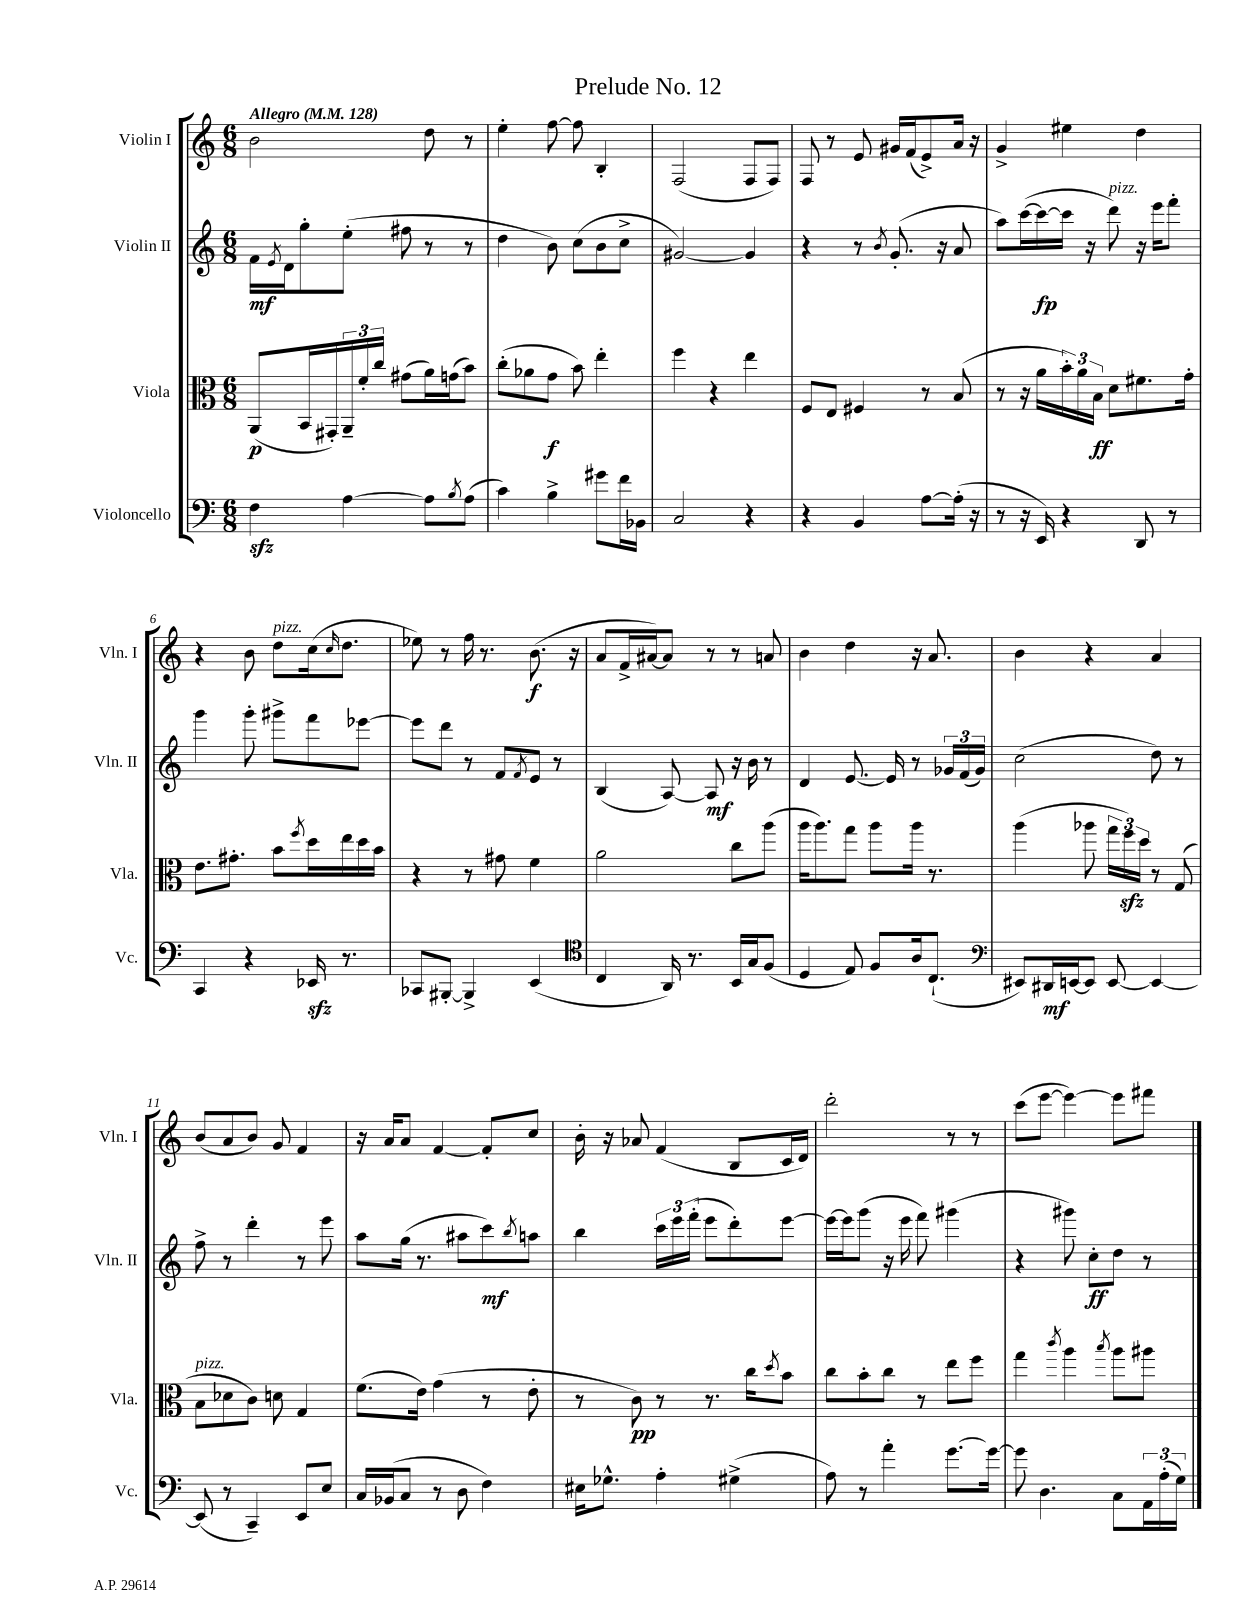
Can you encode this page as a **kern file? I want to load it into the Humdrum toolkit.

**kern	**dynam	**kern	**dynam	**kern	**dynam	**kern	**dynam
*part4	*part4	*part3	*part3	*part2	*part2	*part1	*part1
*staff4	*staff4	*staff3	*staff3	*staff2	*staff2	*staff1	*staff1
*I"Violoncello	*	*I"Viola	*	*I"Violin II	*	*I"Violin I	*
*I'Vc.	*	*I'Vla.	*	*I'Vln. II	*	*I'Vln. I	*
*clefF4	*	*clefC3	*	*clefG2	*	*clefG2	*
*k[]	*	*k[]	*	*k[]	*	*k[]	*
*M6/8	*	*M6/8	*	*M6/8	*	*M6/8	*
*MM128	*	*MM128	*	*MM128	*	*MM128	*
=1	=1	=1	=1	=1	=1	=1	=1
!	!	!	!	!	!	!LO:TX:a:B:t=Allegro	!
4Fzz\	.	(8AA/L	p	16f\LL	mf	2b\	.
.	.	.	.	8qe/	.	.	.
.	.	.	.	16d\J	.	.	.
.	.	16BB/L	.	8gg'\	.	.	.
.	.	16GG#X'/)	.	.	.	.	.
[4A\	.	24AA~/	.	(8ee'\J	.	.	.
.	.	24f'/	.	.	.	.	.
.	.	24cc/JJ	.	.	.	.	.
.	.	(8g#X\L	.	8ff#X\	.	.	.
8A\L]	.	16a\L)	.	8r	.	8dd\	.
.	.	(16gn\J	.	.	.	.	.
8qB/	.	.	.	.	.	.	.
(8A\J	.	8b\J)	.	8r	.	8r	.
=2	=2	=2	=2	=2	=2	=2	=2
4c\)	.	(8cc'\L	.	4dd\	.	4ee'\	.
.	.	8a-X\	.	.	.	.	.
4B^\	.	8g\J	f	8b\)	.	[8ff\	.
.	.	8b\)	.	(8cc\L	.	8ff\]	.
8g#X\L	.	4ee'\	.	8b\	.	4B'/	.
16f\L	.	.	.	8cc^\J	.	.	.
16BB-X\JJ	.	.	.	.	.	.	.
=3	=3	=3	=3	=3	=3	=3	=3
2C/	.	4ff\	.	[2g#X/)	.	(2F/	.
.	.	4r	.	.	.	.	.
4r	.	4ee\	.	4g#/]	.	8F/L	.
.	.	.	.	.	.	8F/J)	.
=4	=4	=4	=4	=4	=4	=4	=4
4r	.	8F/L	.	4r	.	8F/	.
.	.	8E/J	.	.	.	8r	.
4BB/	.	4F#X/	.	8r	.	8e/	.
.	.	.	.	8qb/	.	.	.
.	.	.	.	(8.g'/	.	16g#X/LL	.
.	.	.	.	.	.	(16f/J	.
[8A\L	.	8r	.	.	.	8e^/)	.
.	.	.	.	16r	.	.	.
(16A'\Jk]	.	(8B/	.	8a/	.	16a/Jk	.
16r	.	.	.	.	.	16r	.
=5	=5	=5	=5	=5	=5	=5	=5
8r	.	8r	.	8aa\L)	.	4g^/	.
16r	.	16r	.	([16ccc\L	.	.	.
16EE/)	.	16a\LL	.	16ccc\_	fp	.	.
4r	.	24b'\)	.	16ccc\JJ]	.	4ee#X\	.
.	.	24a\	.	.	.	.	.
.	.	.	.	16r	.	.	.
.	.	24B\JJ	ff	.	.	.	.
!	!	!	!	!LO:TX:a:i:t=pizz.	!	!	!
.	.	8d\L	.	8ddd\)	.	.	.
8DD/	.	8.f#X\	.	16r	.	4dd\	.
.	.	.	.	16eee\KL	.	.	.
8r	.	.	.	8fff'\J	.	.	.
.	.	16g'\Jk	.	.	.	.	.
!!LO:LB:g=z
=6	=6	=6	=6	=6	=6	=6	=6
4CC/	.	8.e\L	.	4ggg\	.	4r	.
.	.	8.g#X'\J	.	.	.	.	.
4r	.	.	.	8ggg'\	.	8b\	.
!	!	!	!	!	!	!LO:TX:a:i:t=pizz.	!
.	.	8b\L	.	8ggg#X^\L	.	8dd\L	.
.	.	8qff/	.	.	.	.	.
16EE-Xzz/	.	16dd\L	.	8fff\	.	(16cc\k	.
.	.	.	.	.	.	16qqcc/	.
8.r	.	16ee\	.	.	.	8.dd\J	.
.	.	16dd\	.	[8eee-X\J	.	.	.
.	.	16b\JJ	.	.	.	.	.
=7	=7	=7	=7	=7	=7	=7	=7
8CC-X/L	.	4r	.	8eee-\L]	.	8ee-X\)	.
[8BBB#X'/J	.	.	.	8ddd\J	.	8r	.
4BBB#^/]	.	8r	.	8r	.	16ff\	.
.	.	.	.	.	.	8.r	.
.	.	8g#X\	.	8f/L	.	.	.
.	.	.	.	8qf/	.	.	.
(4EE/	.	4f\	.	8e/J	.	(8.b\	f
.	.	.	.	8r	.	.	.
.	.	.	.	.	.	16r	.
=8	=8	=8	=8	=8	=8	=8	=8
*clefC4	*	*	*	*	*	*	*
4C/	.	2a\	.	(4B/	.	8a/L	.
.	.	.	.	.	.	16f^/L	.
.	.	.	.	.	.	[16a#X/J)	.
16AA/)	.	.	.	[8A/)	.	8a#/J]	.
8.r	.	.	.	.	.	.	.
.	.	.	.	8A/]	mf	8r	.
16BB/LL	.	8cc\L	.	16r	.	8r	.
16G/J	.	.	.	16b\	.	.	.
(8F/J	.	(8aa\J	.	8r	.	8an/	.
=9	=9	=9	=9	=9	=9	=9	=9
4D/	.	16aa\KL	.	4d/	.	4b\	.
.	.	8.aa\)	.	.	.	.	.
8E/)	.	8gg\J	.	[8.e/	.	4dd\	.
8F/L	.	8aa\L	.	.	.	.	.
.	.	.	.	16e/]	.	.	.
16A/k	.	16aa\Jk	.	8r	.	16r	.
(8.C`/J	.	8.r	.	.	.	8.a/	.
.	.	.	.	24g-X/LL	.	.	.
.	.	.	.	(24f/	.	.	.
.	.	.	.	24g-/JJ)	.	.	.
=10	=10	=10	=10	=10	=10	=10	=10
*clefF4	*	*	*	*	*	*	*
8EE#X/L)	.	(4aa\	.	(2cc\	.	4b\	.
16DD#X/L	mf	.	.	.	.	.	.
[16EEn/J	.	.	.	.	.	.	.
8EE/J]	.	8aa-X\	.	.	.	4r	.
[8EE/	.	24gg\LL	.	.	.	.	.
.	.	24ffzz\)	.	.	.	.	.
.	.	24dd\JJ	.	.	.	.	.
4EE/_	.	8r	.	8dd\)	.	4a/	.
.	.	(8G/	.	8r	.	.	.
!!LO:LB:g=z
=11	=11	=11	=11	=11	=11	=11	=11
!	!	!LO:TX:a:i:t=pizz.	!	!	!	!	!
(8EE/]	.	8B\L	.	8ff^\	.	(8b/L	.
8r	.	8d-X\	.	8r	.	8a/	.
4CC~/)	.	8c\J)	.	4ddd'\	.	8b/J)	.
.	.	8dn\	.	.	.	8g/	.
8EE/L	.	4G/	.	8r	.	4f/	.
8E/J	.	.	.	8eee\	.	.	.
=12	=12	=12	=12	=12	=12	=12	=12
16C/LL	.	(8.f\L	.	8aa\L	.	16r	.
(16BB-X/J	.	.	.	.	.	16a/KL	.
8C/J	.	.	.	(16gg\Jk	.	8a/J	.
.	.	16e\Jk)	.	8.r	.	.	.
8r	.	(4g\	.	.	.	[4f/	.
8D\	.	.	.	8aa#X\L	.	.	.
4F\)	.	8r	.	8ccc\)	mf	8f'/L]	.
.	.	.	.	8qbb/	.	.	.
.	.	8e'\	.	8aan\J	.	8cc/J	.
=13	=13	=13	=13	=13	=13	=13	=13
16E#X\KL	.	8r	.	4bb\	.	16b'\	.
8.G-X^^\J	.	.	.	.	.	16r	.
.	.	8c\)	pp	.	.	8a-X/	.
4A'\	.	8r	.	24ccc\LL	.	(4f/	.
.	.	.	.	24eee\	.	.	.
.	.	.	.	(24fff'\JJ	.	.	.
.	.	8.r	.	8eee\L	.	.	.
(4G#X^\	.	.	.	8ddd'\)	.	8B/L	.
.	.	16cc\KL	.	.	.	.	.
.	.	8qdd/	.	.	.	.	.
.	.	8b\J	.	[8eee\J	.	16c/L	.
.	.	.	.	.	.	16d/JJ)	.
=14	=14	=14	=14	=14	=14	=14	=14
8A\)	.	8cc\L	.	16eee\LL_	.	2ddd'\	.
.	.	.	.	16eee\J]	.	.	.
8r	.	8b'\	.	(8ggg\J	.	.	.
4a'\	.	8cc\J	.	16r	.	.	.
.	.	.	.	16eee\	.	.	.
.	.	8r	.	8fff\)	.	.	.
[8.g\L	.	8ee\L	.	(4ggg#X\	.	8r	.
.	.	8ff\J	.	.	.	8r	.
16g\Jk_	.	.	.	.	.	.	.
=15	=15	=15	=15	=15	=15	=15	=15
8g\]	.	4gg\	.	4r	.	(8ccc\L	.
4.D\	.	.	.	.	.	[8eee\J	.
.	.	8qccc/	.	.	.	.	.
.	.	4aa\	.	8ggg#X\)	.	4eee\_)	.
.	.	.	.	8cc'\L	ff	.	.
.	.	8qbb/	.	.	.	.	.
8C\L	.	8aa\L	.	8dd\J	.	8eee\L]	.
24AA\L	.	8aa#X\J	.	8r	.	8fff#X\J	.
(24A'\	.	.	.	.	.	.	.
24G\JJ)	.	.	.	.	.	.	.
==	==	==	==	==	==	==	==
*-	*-	*-	*-	*-	*-	*-	*-
